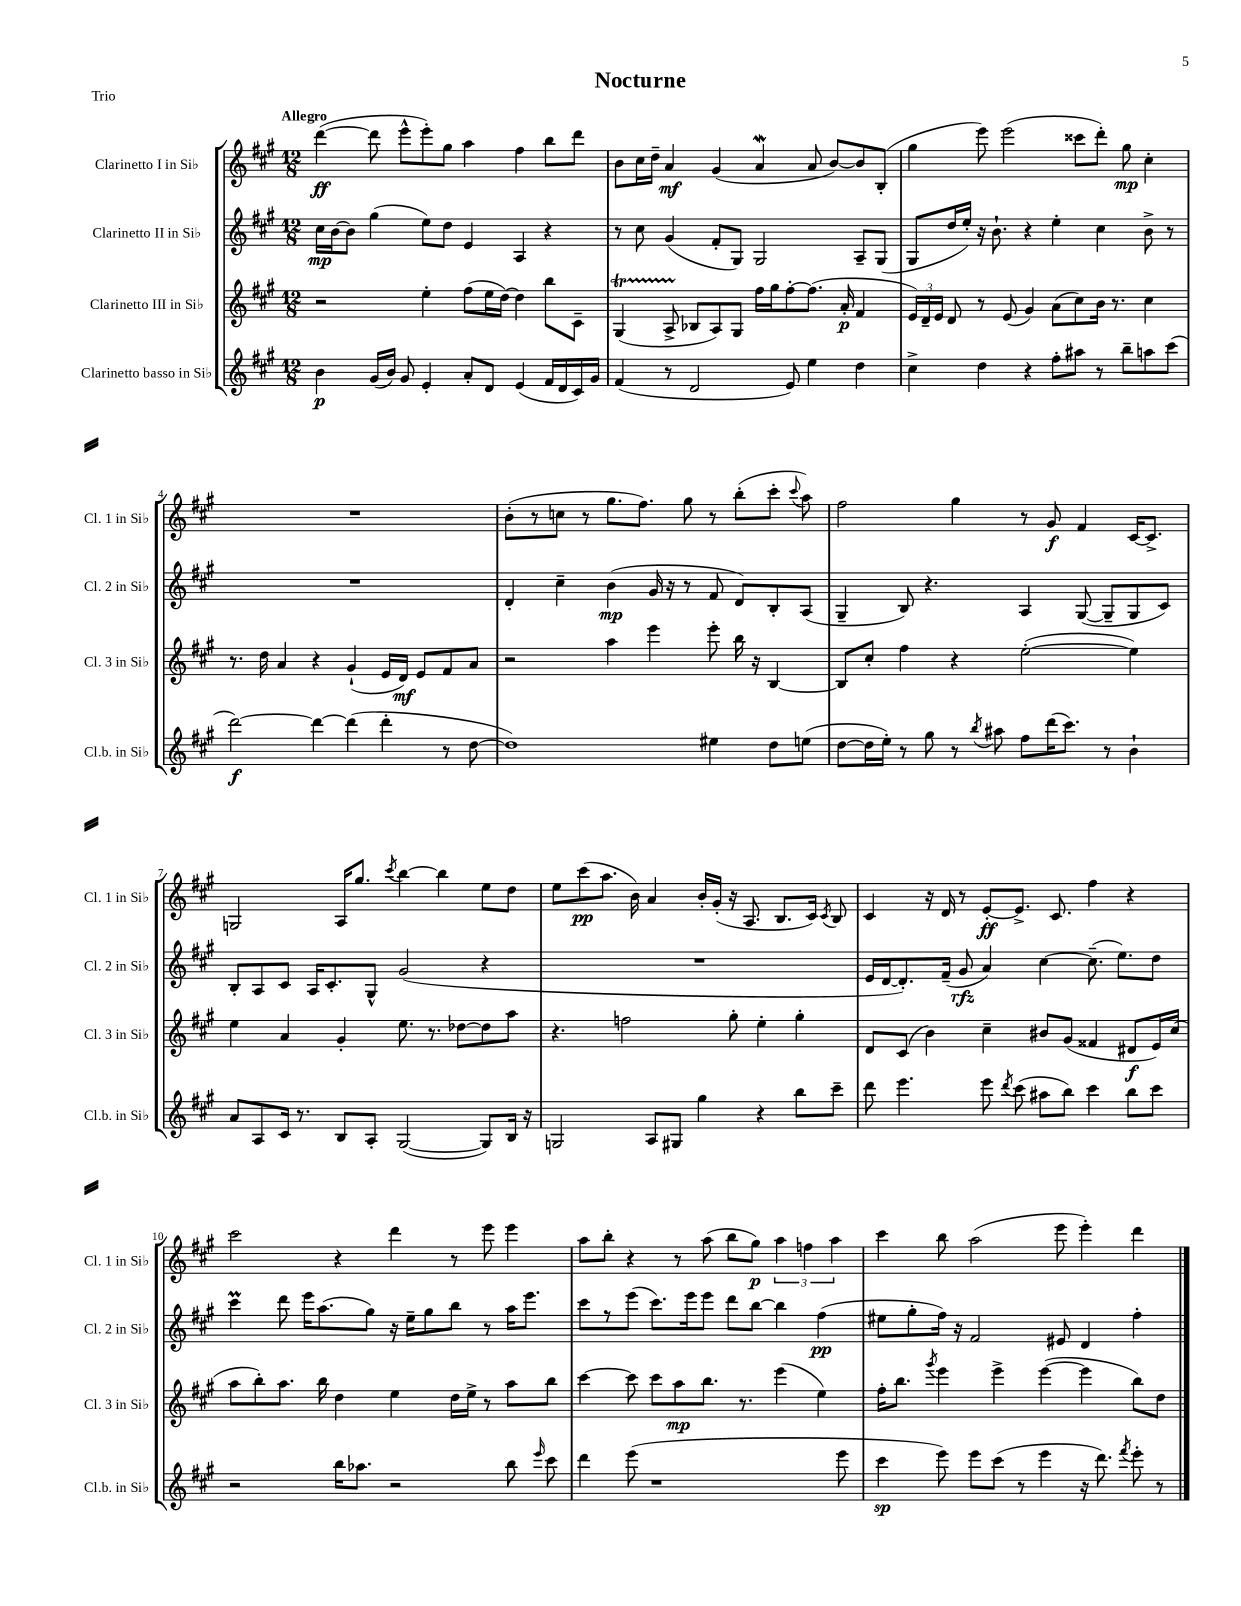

**kern	**dynam	**kern	**dynam	**kern	**dynam	**kern	**dynam
*part4	*part4	*part3	*part3	*part2	*part2	*part1	*part1
*staff4	*staff4	*staff3	*staff3	*staff2	*staff2	*staff1	*staff1
*I"Clarinetto basso in Si♭	*	*I"Clarinetto III in Si♭	*	*I"Clarinetto II in Si♭	*	*I"Clarinetto I in Si♭	*
*I'Cl.b. in Si♭	*	*I'Cl. 3 in Si♭	*	*I'Cl. 2 in Si♭	*	*I'Cl. 1 in Si♭	*
*clefG2	*	*clefG2	*	*clefG2	*	*clefG2	*
*k[f#c#g#]	*	*k[f#c#g#]	*	*k[f#c#g#]	*	*k[f#c#g#]	*
*M12/8	*	*M12/8	*	*M12/8	*	*M12/8	*
=1	=1	=1	=1	=1	=1	=1	=1
!	!	!	!	!	!	!LO:TX:a:B:t=Allegro	!
4b\	p	2r	.	16cc#\LL	mp	([4ddd\	ff
.	.	.	.	[16b\J	.	.	.
.	.	.	.	8b\J]	.	.	.
(16g#/LL	.	.	.	(4gg#\	.	8ddd\]	.
16b/JJ)	.	.	.	.	.	.	.
8g#/	.	.	.	.	.	8eee^^\L	.
4e'/	.	4ee'\	.	8ee\L)	.	8eee'\)	.
.	.	.	.	8dd\J	.	8gg#\J	.
8a'/L	.	(8ff#\L	.	4e/	.	4aa\	.
8d/J	.	16ee\L	.	.	.	.	.
.	.	[16dd\JJ)	.	.	.	.	.
(4e/	.	4dd\]	.	4A/	.	4ff#\	.
16f#/LL	.	8bb\L	.	4r	.	8bb\L	.
16d/	.	.	.	.	.	.	.
16c#/)	.	8c#~\J	.	.	.	8ddd\J	.
16g#/JJ	.	.	.	.	.	.	.
=2	=2	=2	=2	=2	=2	=2	=2
(4f#/	.	(4G#t/	.	8r	.	8b\L	.
.	.	.	.	8cc#\	.	16cc#\L	.
.	.	.	.	.	.	16dd~\JJ	.
8r	.	8ATTT^/	.	(4g#/	.	4a/	mf
2d/	.	8B-X/L	.	.	.	.	.
.	.	8A/)	.	8f#'/L	.	(4g#/	.
.	.	8G#/J	.	8G#/J)	.	.	.
.	.	16ff#\LL	.	2G#/	.	4aw/	.
.	.	16gg#\J	.	.	.	.	.
8e/)	.	[8ff#'\	.	.	.	.	.
4ee\	.	(8.ff#\J]	.	.	.	8a/	.
.	.	.	.	.	.	[8b/L)	.
.	.	16a'/	p	.	.	.	.
4dd\	.	4f#/	.	8A~/L	.	8b/]	.
.	.	.	.	(8G#/J	.	(8B'/J	.
=3	=3	=3	=3	=3	=3	=3	=3
4cc#^\	.	24e/LL)	.	8G#/L	.	4gg#\	.
.	.	24d~/	.	.	.	.	.
.	.	24e/JJ	.	.	.	.	.
.	.	8d/	.	16dd/L	.	.	.
.	.	.	.	16ee'/JJ)	.	.	.
4dd\	.	8r	.	16r	.	8eee\)	.
.	.	.	.	8.b`\	.	.	.
.	.	(8e/	.	.	.	(2eee\	.
4r	.	4g#/)	.	4r	.	.	.
8ff#'\L	.	(8a\L	.	4ee'\	.	.	.
8aa#X\J	.	8cc#\)	.	.	.	8ccc##X\L	.
8r	.	16b\Jk	.	4cc#\	.	8ddd'\J)	.
.	.	8.r	.	.	.	.	.
8bb~\L	.	.	.	.	.	8gg#\	mp
8aan\	.	4cc#\	.	8b^\	.	4cc#'\	.
(8ccc#\J	.	.	.	8r	.	.	.
!!LO:LB:g=z
=4	=4	=4	=4	=4	=4	=4	=4
[2ddd\)	f	8.r	.	1.r	.	1.r	.
.	.	16dd\	.	.	.	.	.
.	.	4a/	.	.	.	.	.
4ddd\_	.	4r	.	.	.	.	.
(4ddd\]	.	(4g#`/	.	.	.	.	.
4ddd'\	.	16e/LL	.	.	.	.	.
.	.	16d/JJ)	mf	.	.	.	.
.	.	8e/L	.	.	.	.	.
8r	.	8f#/	.	.	.	.	.
[8dd\	.	8a/J	.	.	.	.	.
=5	=5	=5	=5	=5	=5	=5	=5
1dd])	.	2r	.	4d'/	.	(8b'\L	.
.	.	.	.	.	.	8r	.
.	.	.	.	4cc#~\	.	8ccn\J	.
.	.	.	.	.	.	8r	.
.	.	4aa\	.	(4b\	mp	8.gg#\L	.
.	.	.	.	.	.	8.ff#\J)	.
.	.	4eee\	.	16g#/	.	.	.
.	.	.	.	16r	.	.	.
.	.	.	.	8r	.	8gg#\	.
4ee#X\	.	8eee'\	.	8f#/	.	8r	.
.	.	16bb\	.	8d/L)	.	(8bb'\L	.
.	.	16r	.	.	.	.	.
8dd\L	.	[4B/	.	8B'/	.	8ccc#'\J	.
.	.	.	.	.	.	8qqccc#/	.
(8een\J	.	.	.	(8A/J	.	8aa\)	.
=6	=6	=6	=6	=6	=6	=6	=6
[8dd\L	.	8B/L]	.	4G#~/	.	2ff#\	.
16dd\L]	.	8cc#'/J	.	.	.	.	.
16ee'\JJ)	.	.	.	.	.	.	.
8r	.	4ff#\	.	8B/)	.	.	.
8gg#\	.	.	.	4.r	.	.	.
8r	.	4r	.	.	.	4gg#\	.
8qbb/	.	.	.	.	.	.	.
8aa#X\	.	.	.	.	.	.	.
8ff#\L	.	([2ee'\	.	4A/	.	8r	.
(16ddd\K	.	.	.	.	.	8g#/	f
8.ccc#\J)	.	.	.	.	.	.	.
.	.	.	.	([8G#/	.	4f#/	.
8r	.	.	.	8G#~/L]	.	.	.
4b`\	.	4ee\])	.	8G#/	.	[16c#/KL	.
.	.	.	.	.	.	8.c#^/J]	.
.	.	.	.	8c#/J)	.	.	.
!!LO:LB:g=z
=7	=7	=7	=7	=7	=7	=7	=7
8a/L	.	4ee\	.	8B'/L	.	2Gn/	.
8A/	.	.	.	8A/	.	.	.
16c#/Jk	.	4a/	.	8c#/J	.	.	.
8.r	.	.	.	.	.	.	.
.	.	.	.	16A/KL	.	.	.
.	.	.	.	8.c#'/	.	.	.
8B/L	.	4g#'/	.	.	.	16A/KL	.
.	.	.	.	.	.	8.gg#/J	.
8A'/J	.	.	.	8G#^^/J	.	.	.
.	.	.	.	.	.	8qccc#/	.
([2G#/	.	8.ee\	.	(2g#/	.	[4bb\	.
.	.	8.r	.	.	.	.	.
.	.	.	.	.	.	4bb\]	.
.	.	[8dd-X\L	.	.	.	.	.
8G#/L])	.	8dd-\]	.	4r	.	8ee\L	.
16B/Jk	.	8aa\J	.	.	.	8dd\J	.
16r	.	.	.	.	.	.	.
=8	=8	=8	=8	=8	=8	=8	=8
2Gn/	.	4.r	.	1.r	.	8ee\L	.
.	.	.	.	.	.	(8ccc#\	pp
.	.	.	.	.	.	8.aa\J	.
.	.	2ffn\	.	.	.	.	.
.	.	.	.	.	.	16b\)	.
8A/L	.	.	.	.	.	4a/	.
8G#X/J	.	.	.	.	.	.	.
4gg#\	.	.	.	.	.	16b'/LL	.
.	.	.	.	.	.	(16g#'/JJ	.
.	.	8gg#'\	.	.	.	16r	.
.	.	.	.	.	.	8.A/	.
4r	.	4ee'\	.	.	.	.	.
.	.	.	.	.	.	8.B/L	.
8bb\L	.	4gg#'\	.	.	.	.	.
.	.	.	.	.	.	16c#/Jk)	.
.	.	.	.	.	.	8qc#/	.
8ccc#~\J	.	.	.	.	.	8B/	.
=9	=9	=9	=9	=9	=9	=9	=9
8ddd\	.	8d/L	.	16e/LL	.	4c#/	.
.	.	.	.	[16d/J	.	.	.
4.eee\	.	(8c#/J	.	8.d'/])	.	.	.
.	.	4b\)	.	.	.	16r	.
.	.	.	.	(16f#~/Jk	.	16d/	.
.	.	.	.	8g#/	rfz	8r	.
8eee\	.	4cc#~\	.	4a/)	.	[8e'/L	ff
8qddd/	.	.	.	.	.	.	.
(8ccc#\	.	.	.	.	.	8.e^/J]	.
8aa#X\L	.	8b#X/L	.	[4cc#\	.	.	.
.	.	.	.	.	.	8.c#/	.
8bb\J)	.	(8g#/J	.	.	.	.	.
4ccc#\	.	4f##X/	.	(8.cc#~\]	.	4ff#\	.
.	.	.	.	8.ee\L)	.	.	.
8bb\L	.	8d#X/L	f	.	.	4r	.
8ccc#\J	.	16e/L)	.	8dd\J	.	.	.
.	.	(16cc#/JJ	.	.	.	.	.
!!LO:LB:g=z
=10	=10	=10	=10	=10	=10	=10	=10
2r	.	8aa\L	.	4ccc#m\	.	2ccc#\	.
.	.	8bb'\)	.	.	.	.	.
.	.	8.aa\J	.	8ddd\	.	.	.
.	.	.	.	16eee\KL	.	.	.
.	.	16bb\	.	(8.aa\	.	.	.
16bb\KL	.	4dd\	.	.	.	4r	.
8.aa-X\J	.	.	.	.	.	.	.
.	.	.	.	8gg#\J)	.	.	.
2r	.	4ee\	.	16r	.	4ddd\	.
.	.	.	.	16ee~\KL	.	.	.
.	.	.	.	8gg#\	.	.	.
.	.	16dd\LL	.	8bb\J	.	8r	.
.	.	16ee^\JJ	.	.	.	.	.
.	.	8r	.	8r	.	8eee\	.
8bb\	.	8aa\L	.	16aa\KL	.	4eee\	.
.	.	.	.	8.eee\J	.	.	.
16qqeee/	.	.	.	.	.	.	.
8ccc#\	.	8bb\J	.	.	.	.	.
=11	=11	=11	=11	=11	=11	=11	=11
4ddd\	.	[4ccc#\	.	8ccc#\L	.	8aa\L	.
.	.	.	.	8r	.	8bb'\J	.
(8eee\	.	8ccc#\]	.	(8eee\J	.	4r	.
1r	.	8ccc#\L	.	8.ccc#\L)	.	.	.
.	.	8aa\	mp	.	.	8r	.
.	.	.	.	16eee\k	.	.	.
.	.	8.bb\J	.	8eee\J	.	(8aa\	.
.	.	.	.	8ddd\L	.	8bb\L	.
.	.	8.r	.	.	.	.	.
.	.	.	.	[8bb\J	.	8gg#\J)	p
.	.	(4eee\	.	4bb\]	.	6aa\	.
.	.	.	.	.	.	6ffn\	.
.	.	4ee\)	.	(4ff#\	pp	.	.
.	.	.	.	.	.	6aa\	.
8eee\	.	.	.	.	.	.	.
=12	=12	=12	=12	=12	=12	=12	=12
4ccc#\	sp	16ff#'\KL	.	8ee#X\L	.	4ccc#\	.
.	.	8.bb\J	.	.	.	.	.
.	.	.	.	8gg#'\	.	.	.
.	.	8qggg#/	.	.	.	.	.
8eee\)	.	4eee\	.	16ff#\Jk)	.	8bb\	.
.	.	.	.	16r	.	.	.
8eee\L	.	.	.	2f#/	.	(2aa\	.
(8ccc#\J	.	4eee^\	.	.	.	.	.
8r	.	.	.	.	.	.	.
4eee\	.	([4eee\	.	.	.	.	.
.	.	.	.	8e#X/	.	8eee\	.
16r	.	4eee\]	.	4d/	.	4eee'\)	.
8.ddd\)	.	.	.	.	.	.	.
8qfff#/	.	.	.	.	.	.	.
8eee'\	.	8bb\L)	.	4ff#'\	.	4ddd\	.
8r	.	8dd\J	.	.	.	.	.
==	==	==	==	==	==	==	==
*-	*-	*-	*-	*-	*-	*-	*-
